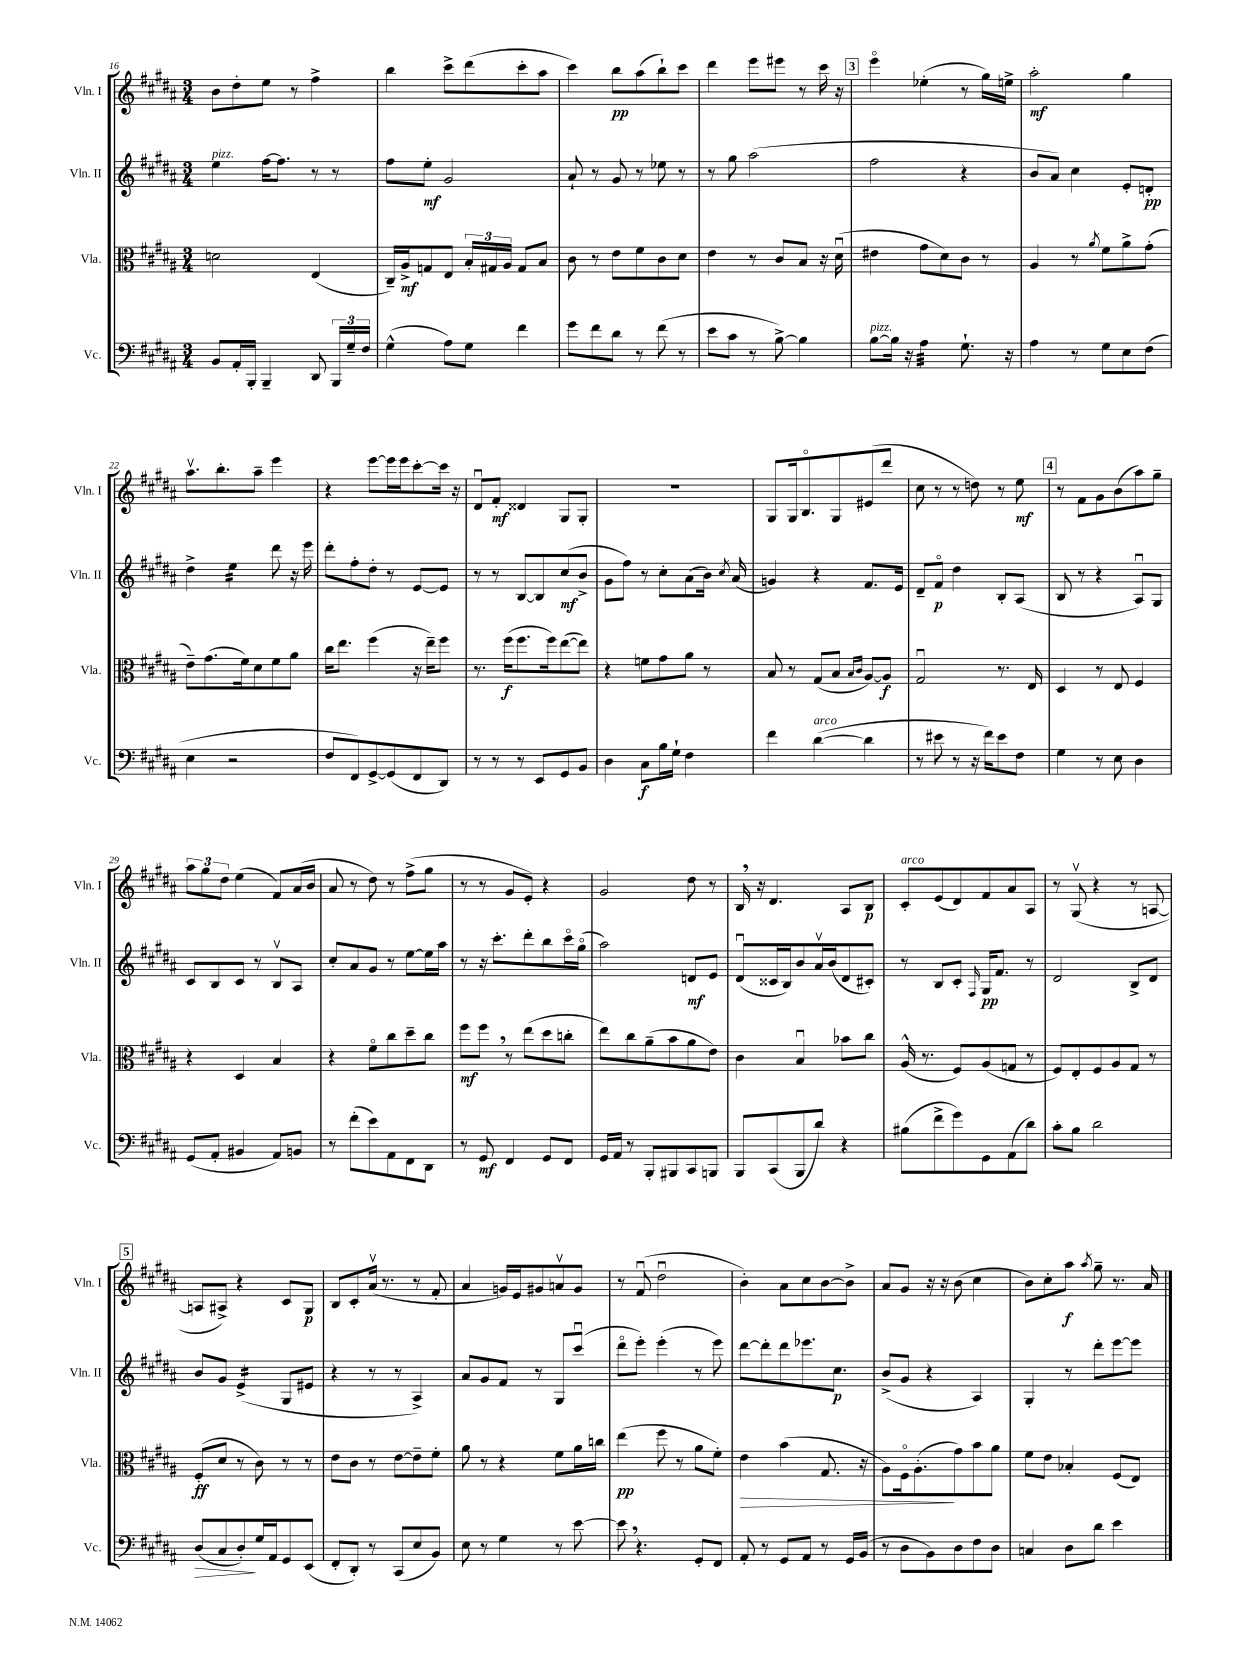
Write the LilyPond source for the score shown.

<<
\new StaffGroup <<
\new Staff = "s0" \with { instrumentName = "Vln. I" shortInstrumentName = "Vln. I" } {
    \clef treble \key b \major \numericTimeSignature \time 3/4
    \autoBeamOff b'8[ dis''8-. e''8] r8 fis''4-> |
    b''4 cis'''8[-> dis'''8( cis'''8-. ais''8] |
    cis'''4) b''8[\pp ais''8( b''8-!) cis'''8] |
    dis'''4 e'''8[ eis'''8] r8 cis'''16 r16 |
    \mark \markup { \box "3" } e'''4\flageolet ees''4-.( r8 gis''16[) e''16]-> |
    ais''2-.\mf gis''4 |
    ais''8.[\upbow b''8.-. ais''8]-- e'''4 |
    r4 e'''8[~ e'''16 e'''16 cis'''8~-. cis'''16] r16 |
    dis'8[\downbow fis'8]-.\mf disis'4 gis8[ gis8]-. |
    R2. |
    gis8[ gis16 b8.\flageolet gis8 eis'8( dis'''8] |
    cis''8 r8 r8 d''8) r8 e''8\mf |
    \mark \markup { \box "4" } r8 fis'8[ gis'8 b'8( ais''8) gis''8]-- |
    \tuplet 3/2 { ais''8[ gis''8 dis''8] } e''4( fis'8[) ais'16( b'16] |
    ais'8 r8 dis''8) r8 fis''8[->( gis''8] |
    r8 r8 gis'8[ e'8]-.) r4 |
    gis'2 dis''8 r8 |
    b16 \breathe r16 dis'4. ais8[ b8]\p |
    cis'8[-.^\markup { \italic "arco" } e'8( dis'8) fis'8 ais'8 ais8] |
    r8 gis8\upbow( r4 r8 a8~ |
    \mark \markup { \box "5" } a8[ ais8]->) r4 cis'8[ gis8]\p |
    b8[ cis'8-. ais'16]\upbow( r8. r8 fis'8-. |
    ais'4 g'16[) e'16 gis'8 a'8\upbow gis'8] |
    r8 fis'8\downbow( dis''2\downbow |
    b'4-.) ais'8[ cis''8 b'8~ b'8]-> |
    ais'8[ gis'8] r16 r16 b'8( cis''4 |
    b'8[) cis''8-. ais''8]\f \acciaccatura { ais''8 } gis''8-- r8. ais'16 \bar "|." |
}
\new Staff = "s1" \with { instrumentName = "Vln. II" shortInstrumentName = "Vln. II" } {
    \clef treble \key b \major \numericTimeSignature \time 3/4
    \autoBeamOff e''4^\markup { \italic "pizz." } fis''16[~ fis''8.] r8 r8 |
    fis''8[ e''8]-.\mf gis'2 |
    ais'8-! r8 gis'8 r8 ees''8 r8 |
    r8 gis''8 ais''2( |
    \mark \markup { \box "3" } fis''2 r4 |
    b'8[ ais'8]) cis''4 e'8[-. d'8]-.\pp |
    dis''4-> e''4:16 dis'''8 r16 e'''16 |
    dis'''8[-. fis''8-. dis''8]-. r8 e'8[~ e'8] |
    r8 r8 b8[~ b8 cis''8\mf( b'8]-> |
    gis'8[ fis''8]) r8 cis''8[-. ais'8( b'16]) \acciaccatura { cis''8 } ais'16( |
    g'4) r4 fis'8.[ e'16] |
    dis'8[-- fis'8]\flageolet\p dis''4 b8[-. ais8]( |
    \mark \markup { \box "4" } b8 r8 r4 ais8[\downbow) gis8] |
    cis'8[ b8 cis'8] r8 b8[\upbow ais8] |
    cis''8[-. ais'8 gis'8] r8 e''8[~ e''16 ais''16] |
    r8 r16 cis'''8.[-. dis'''8-. b''8 cis'''16\flageolet gis''16]\flageolet( |
    ais''2) d'8[\mf e'8] |
    dis'8[\downbow( cisis'16 b16) b'8 ais'16\upbow b'16( dis'8 cis'8]-.) |
    r8 b8[ cis'8]-. \grace { fis16 } gis16[\pp fis'8.] r8 |
    dis'2 b8[-> dis'8] |
    \mark \markup { \box "5" } b'8[ gis'8] e'4:16->( gis8[ eis'8] |
    r4 r8 r8 ais4->) |
    ais'8[ gis'8 fis'8] r8 gis8[ cis'''8]\downbow( |
    dis'''8[\flageolet e'''8]-.) e'''4-.( r8 e'''8) |
    dis'''8[~ dis'''8-. dis'''8 ees'''8. cis''8.]\p |
    b'8[->( gis'8] r4 ais4) |
    gis4-. r8 dis'''8[-. e'''8~ e'''8] \bar "|." |
}
\new Staff = "s2" \with { instrumentName = "Vla." shortInstrumentName = "Vla." } {
    \clef alto \key b \major \numericTimeSignature \time 3/4
    \autoBeamOff d'2 e4( |
    cis16[--) ais16->\mf g8 e8] \tuplet 3/2 { b16[-. gis16 ais16] } gis8[ b8] |
    cis'8 r8 e'8[ fis'8 cis'8 dis'8] |
    e'4 r8 cis'8[ b8] r16 dis'16\downbow( |
    \mark \markup { \box "3" } eis'4 gis'8[ dis'8) cis'8] r8 |
    ais4 r8 \acciaccatura { ais'8 } fis'8[ ais'8-> gis'8]-.( |
    e'8[--) gis'8.( fis'16) dis'8 fis'8 ais'8] |
    cis''16[ e''8.] fis''4( r16 e''16[--) fis''8] |
    r8. fis''16[\f( fis''8. fis''16) e''8~( e''8]) |
    r4 f'8[ gis'8 ais'8] r8 |
    b8 r8 gis8[( b8] \grace { b16[ cis'16] } ais8[~) ais8]\f |
    gis2\downbow r8. e16 |
    \mark \markup { \box "4" } dis4 r8 e8 fis4 |
    r4 dis4 b4 |
    r4 fis'8[\flageolet cis''8 dis''8-- cis''8] |
    fis''8[\mf fis''8] \breathe r8 e''8[( dis''8 c''8]-. |
    e''8[) cis''8 ais'8--( b'8 ais'8 e'8]) |
    cis'4 b4\downbow bes'8[ cis''8] |
    ais16-^( r8. fis8[) ais8( g8] r8 |
    fis8[) e8-. fis8 ais8 gis8] r8 |
    \mark \markup { \box "5" } fis8[-.\ff( dis'8] r8 cis'8) r8 r8 |
    e'8[ cis'8] r8 e'8[~ e'8-- fis'8]-. |
    ais'8 r8 r4 fis'8[ ais'16 c''16] |
    e''4\pp( fis''8 r8 ais'8[ fis'8]-.) |
    e'4\> b'4( gis8. r16 |
    ais8[) fis16\flageolet ais8.-.\!( gis'8) b'8 ais'8] |
    fis'8[ e'8] bes4-. fis8[( e8]) \bar "|." |
}
\new Staff = "s3" \with { instrumentName = "Vc." shortInstrumentName = "Vc." } {
    \clef bass \key b \major \numericTimeSignature \time 3/4
    \autoBeamOff b,8[ ais,16-. b,,16]-. b,,4-- dis,8 \tuplet 3/2 { b,,16[ gis16-- fis16] } |
    gis4-^( ais8[) gis8] fis'4 |
    gis'8[ fis'8 dis'8] r8 fis'8( r8 |
    e'8[ cis'8] r8 b8~->) b4 |
    \mark \markup { \box "3" } b8[~^\markup { \italic "pizz." } b16] r16 ais4:32 gis8.-! r16 |
    ais4 r8 gis8[ e8 fis8]( |
    e4 r2 |
    fis8[ fis,8) gis,8~-> gis,8( fis,8 dis,8]) |
    r8 r8 r8 e,8[ gis,8 b,8] |
    dis4 cis8[\f b16 gis16]-! fis4 |
    fis'4 dis'4~^\markup { \italic "arco" }( dis'4 |
    r8 eis'8 r8 r16 fis'16[) eis'8 fis8] |
    \mark \markup { \box "4" } gis4 r8 e8 dis4 |
    gis,8[( ais,8]-. bis,4 ais,8[) b,8] |
    r8 fis'8[-.( e'8) ais,8 fis,8 dis,8] |
    r8 gis,8\mf fis,4 gis,8[ fis,8] |
    gis,16[ ais,16] r8 b,,8[-. bis,,8 cis,8 b,,8] |
    b,,8[ cis,8( b,,8 dis'8]) r4 |
    bis8[( fis'8-> gis'8) gis,8 ais,8( dis'8]) |
    cis'8[-. b8] dis'2 |
    \mark \markup { \box "5" } dis8[\>( cis8 dis8-.\!) gis16 ais,16 gis,8 e,8]( |
    fis,8[-. dis,8]-.) r8 cis,8[( e8 b,8]) |
    e8 r8 gis4 r8 e'8~ |
    e'8 \breathe r4. gis,8[-. fis,8] |
    ais,8-. r8 gis,8[ ais,8] r8 gis,16[ b,16]( |
    r8 dis8[ b,8) dis8 fis8 dis8] |
    c4 dis8[ dis'8] e'4 \bar "|." |
}
>>
>>
\layout { \context { \Score currentBarNumber = #16 } }
